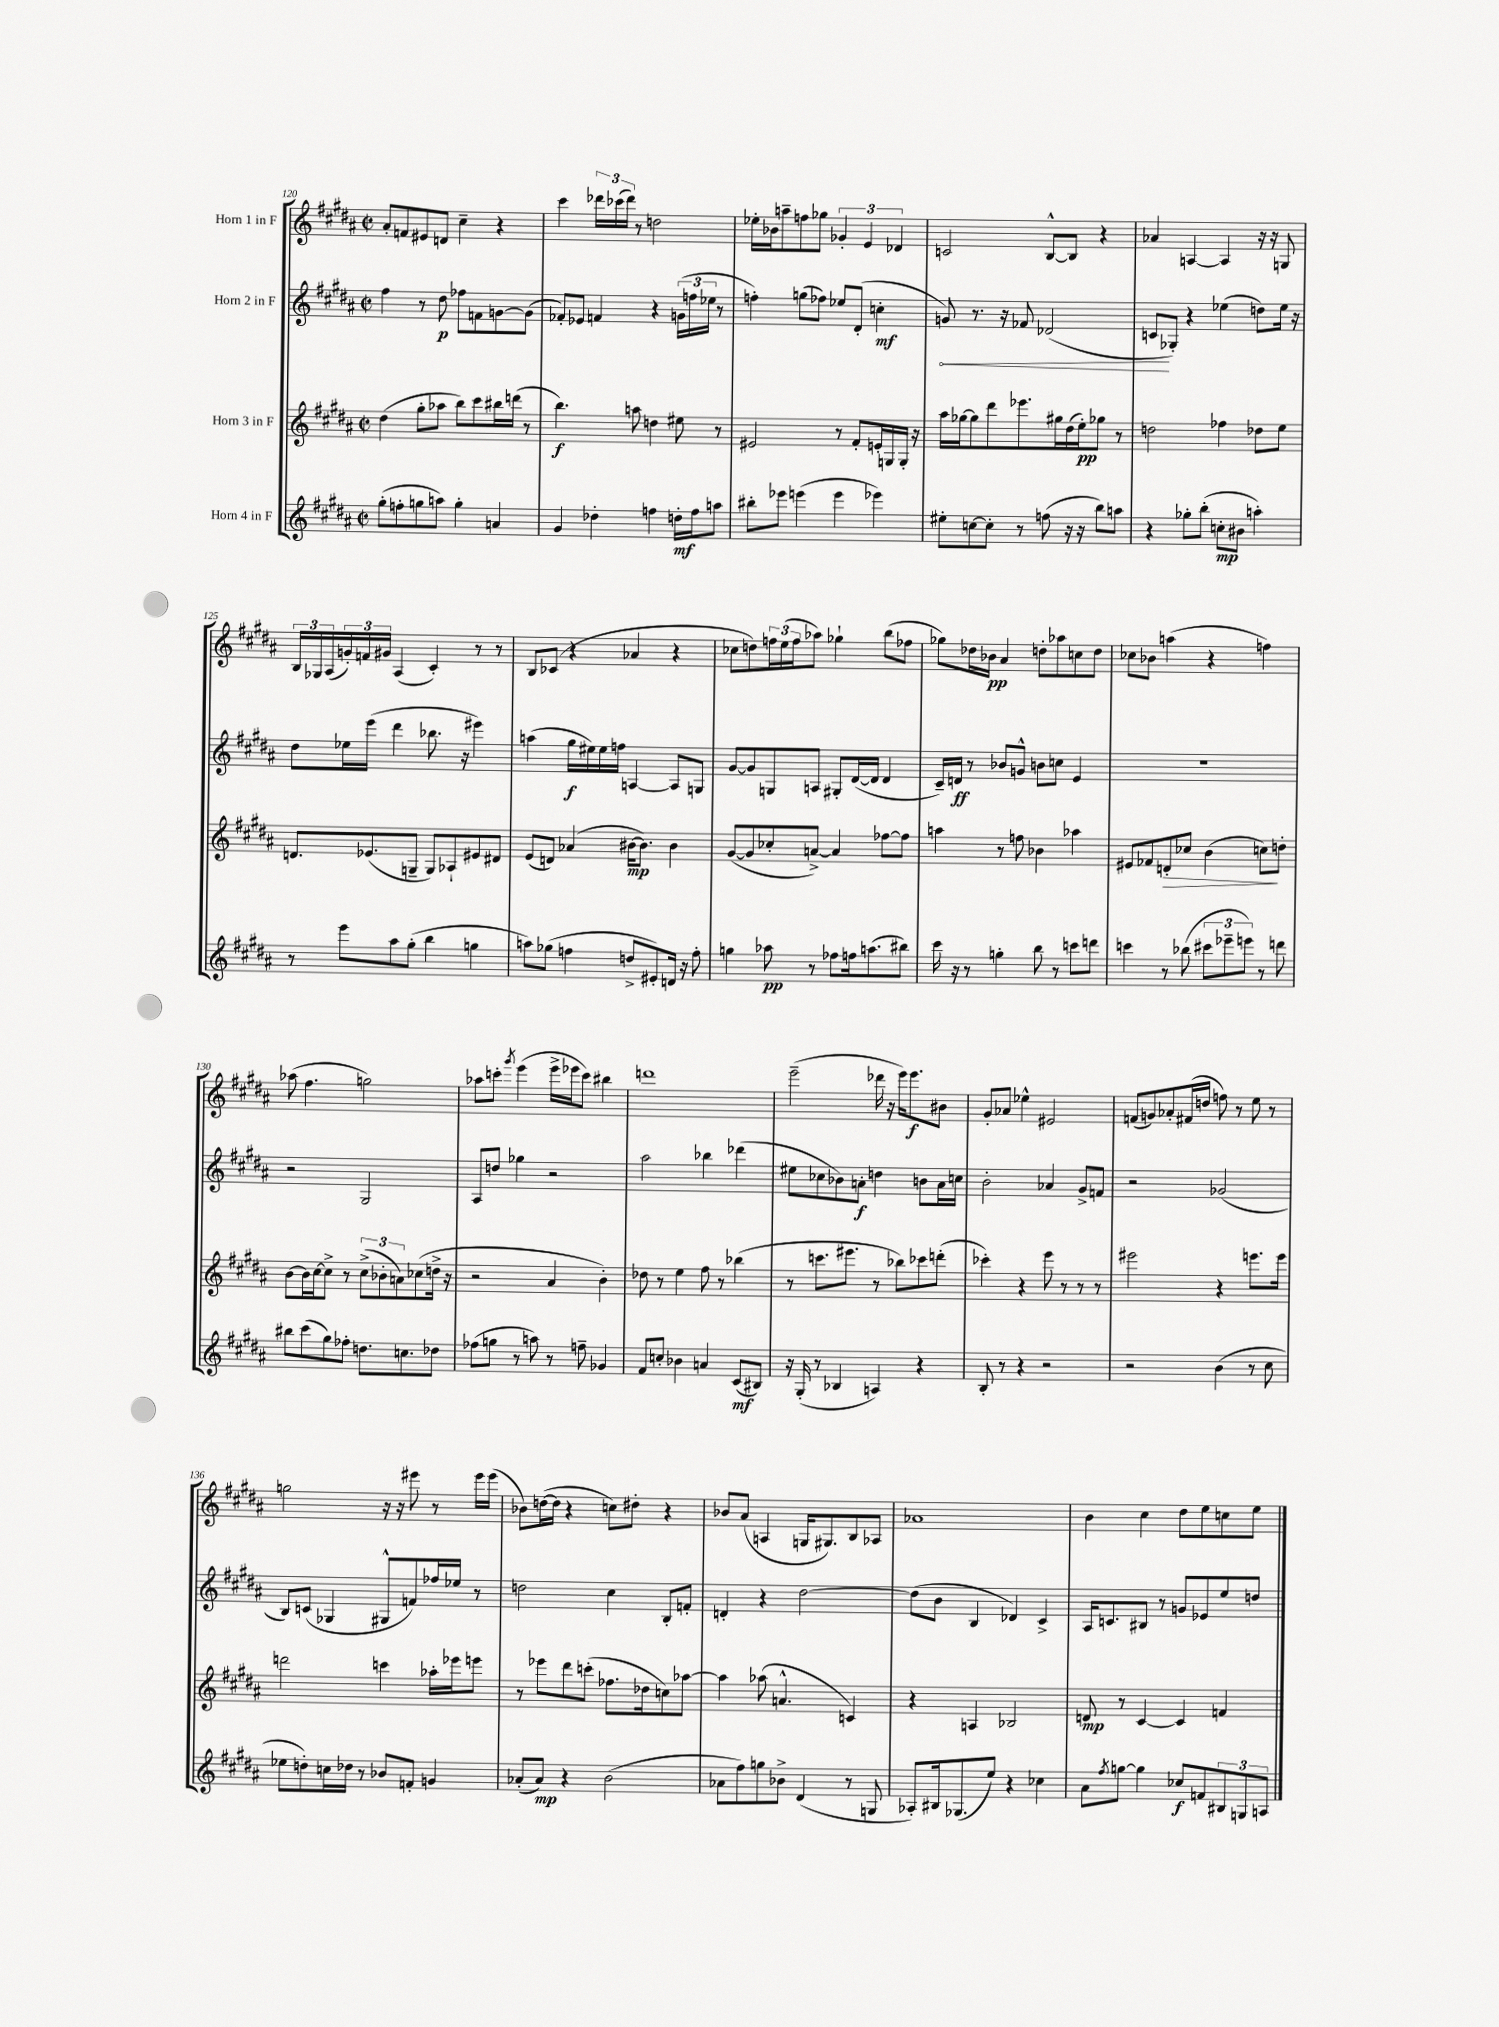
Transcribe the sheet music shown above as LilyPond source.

<<
\new StaffGroup <<
\new Staff = "s0" \with { instrumentName = "Horn 1 in F" } {
    \clef treble \key b \major \defaultTimeSignature \time 2/2
    ais'8-. f'8 eis'8 d'8 cis''4-- r4 |
    cis'''4 \tuplet 3/2 { des'''16 ces'''16( des'''16) } r8 d''2 |
    ees''16-. bes'16 a''8-- f''8 ges''8 \tuplet 3/2 { ges'4-. e'4 des'4 } |
    c'2 b8~-^ b8 r4 |
    aes'4 a4~ a4 r16 r16 g8 |
    \tuplet 3/2 { b16 ges16 ais16( } \tuplet 3/2 { g'16-.) f'16 gis'16 } ais4( cis'4-.) r8 r8 |
    b8 ces'8( r4 aes'4 r4 |
    ces''8 d''8) \tuplet 3/2 { f''16 e''16( f''16 } aes''8) ges''4-! b''8( fes''8 |
    ges''8) des''16 bes'16\pp ais'4 d''8-. aes''8 c''8 d''8 |
    ces''8 bes'8 a''4( r4 f''4) |
    aes''8( fis''4. g''2) |
    aes''8 c'''8-. \acciaccatura { gis'''8 } e'''4( e'''16-> ees'''16 c'''8) bis''4 |
    d'''1 |
    e'''2--( des'''16 r16 e'''16) e'''8.\f bis'8 |
    gis'8-. aes'8 ees''4-^ eis'2 |
    f'8( g'8) aes'8-. fis'16( d''16 f''8) r8 e''8 r8 |
    g''2 r16 r16 eis'''8 r8 eis'''16 eis'''16( |
    bes'8) d''16~( d''16 r4 c''8) dis''8-. r4 |
    bes'8 ais'8( a4 g16 gis8.) b8 aes8 |
    aes'1 |
    b'4 cis''4 dis''8 e''8 c''8 e''8 \bar "|." |
}
\new Staff = "s1" \with { instrumentName = "Horn 2 in F" } {
    \clef treble \key b \major \defaultTimeSignature \time 2/2
    fis''4 r8 dis''8\p fes''8 f'8 g'8~ g'8( |
    fes'8-.) ees'8 f'4 r4 \tuplet 3/2 { g'16( f''16 ees''16 } r8 |
    f''4-.) g''8( fes''8) ees''8 dis'8-.( c''4-.\mf |
    \once \override Hairpin.circled-tip = ##t g'8\<) r8. r16 fes'8 des'2( |
    c'8\! ges8-.) r4 ees''4( d''8) ees''16 r16 |
    dis''8 ees''16 e'''16( dis'''4 bes''8. r16 eis'''4) |
    a''4( gis''16\f eis''16) eis''16 f''16 a4~ a8 g8 |
    gis'8~ gis'8 g8 a8 gis8-. dis'16~( dis'16 dis'4 |
    cis'16--) d'16\ff r8 bes'8 g'8-^ b'8 c''8 e'4 |
    R1 |
    r2 gis2 |
    ais8 d''8 ges''4 r2 |
    ais''2 bes''4 des'''4( |
    eis''8 ces''8 bes'8) a'8-.\f d''4 b'8 a'16 c''16 |
    b'2-. aes'4 gis'8-> f'8 |
    r2 ges'2( |
    b8) c'8( ges4 gis8-^ f'8) fes''16 ees''16 r8 |
    d''2 cis''4 b8-. f'8-. |
    d'4-. r4 dis''2~ |
    dis''8( b'8 b4 des'4) cis'4-> |
    ais16 c'8. bis8 r8 g'8 ees'8 e''8 d''8 \bar "|." |
}
\new Staff = "s2" \with { instrumentName = "Horn 3 in F" } {
    \clef treble \key b \major \defaultTimeSignature \time 2/2
    dis''4( gis''8-. aes''8 b''8) cis'''8 bis''16 d'''16( r8 |
    b''4.\f) a''8 d''4 eis''8 r8 |
    eis'2 r8 fis'8-. e'16-. g16 g16-. r16 |
    ais''16 ges''16~ ges''8 dis'''8 ees'''8. gis''16 dis''16( e''16-.\pp) ges''8 r8 |
    d''2 fes''4 des''8 e''8 |
    d'8. ees'8.( g8-- g8) aes8-! eis'8 dis'8 |
    e'8( d'8) aes'4( bis'16~\mp bis'8.) bis'4 |
    gis'8~( gis'8 ces''8-. a'8~->) a'4 fes''8~ fes''8 |
    a''4 r8 f''8 bes'4 aes''4 |
    eis'8 fes'8 d'8-.\> ces''8 b'4( c''8\!) d''8-. |
    b'8~ b'16 cis''16~ cis''8-> r8 \tuplet 3/2 { cis''8->( bes'8-. a'8) } ces''8( d''16-> r16 |
    r2 ais'4 b'4-.) |
    des''8 r8 e''4 fis''8 r8 bes''4( |
    r8 c'''8. eis'''8. r8 bes''8) ces'''8 d'''8-.( |
    ces'''4-.) r4 e'''8 r8 r8 r8 |
    eis'''2 r4 e'''8. e'''16 |
    d'''2 c'''4 aes''16-. ees'''16 e'''8 |
    r8 ees'''8 dis'''8 c'''8-.( fes''8. des''16 c''8) aes''8~ |
    aes''4 aes''8( a'4.-^ c'4) |
    r4 a4 bes2 |
    d'8\mp r8 cis'4~ cis'4 f'4 \bar "|." |
}
\new Staff = "s3" \with { instrumentName = "Horn 4 in F" } {
    \clef treble \key b \major \defaultTimeSignature \time 2/2
    gis''8-.( f''8-. g''8 a''8) g''4-. a'4 |
    gis'4 des''4-. f''4 d''16-.\mf f''16 a''8 |
    bis''8-. ees'''8 e'''4( e'''4 ees'''4) |
    eis''8-. c''8~ c''8-. r8 f''8( r16 r16 b''8) a''8 |
    r4 ges''8-. b''8-.( c''8-.\mp bis'8 a''4-.) |
    r8 e'''8 ais''8 gis''8-.( b''4 g''4 |
    a''8) ges''8( f''4 d''8-> eis'8-.) d'16 r16 f''8-. |
    g''4 aes''8\pp r8 fes''8 f''16 a''8.( bis''8) |
    cis'''16 r16 r8 g''4-. b''8 r8 c'''8 d'''8 |
    c'''4 r8 bes''8( \tuplet 3/2 { cis'''8 ees'''8-- e'''8) } r8 d'''8 |
    bis''8 cis'''8( gis''8) fes''8-. d''8. c''8. des''8 |
    fes''8( g''8 r8 a''8) r8 f''8-- ges'4 |
    fis'8 c''8-. bes'4 a'4 cis'8\mf( bis8) |
    r16 gis16-.( r8 bes4 a4) r4 |
    b8-. r8 r4 r2 |
    r2 b'4( r8 cis''8 |
    ees''8 d''8-.) c''16 des''16 r8 bes'8 f'8-. g'4 |
    aes'8-.( aes'8\mp) r4 b'2( |
    aes'8 fis''8) g''8 bes'8-> dis'4( r8 g8 |
    aes8-.) bis16 ges8.( e''8) r4 ces''4 |
    ais'8 \acciaccatura { fis''8 } g''8~ g''4 ces''8\f f'8 \tuplet 3/2 { bis8 g8 a8 } \bar "|." |
}
>>
>>
\layout { \context { \Score currentBarNumber = #120 } }
